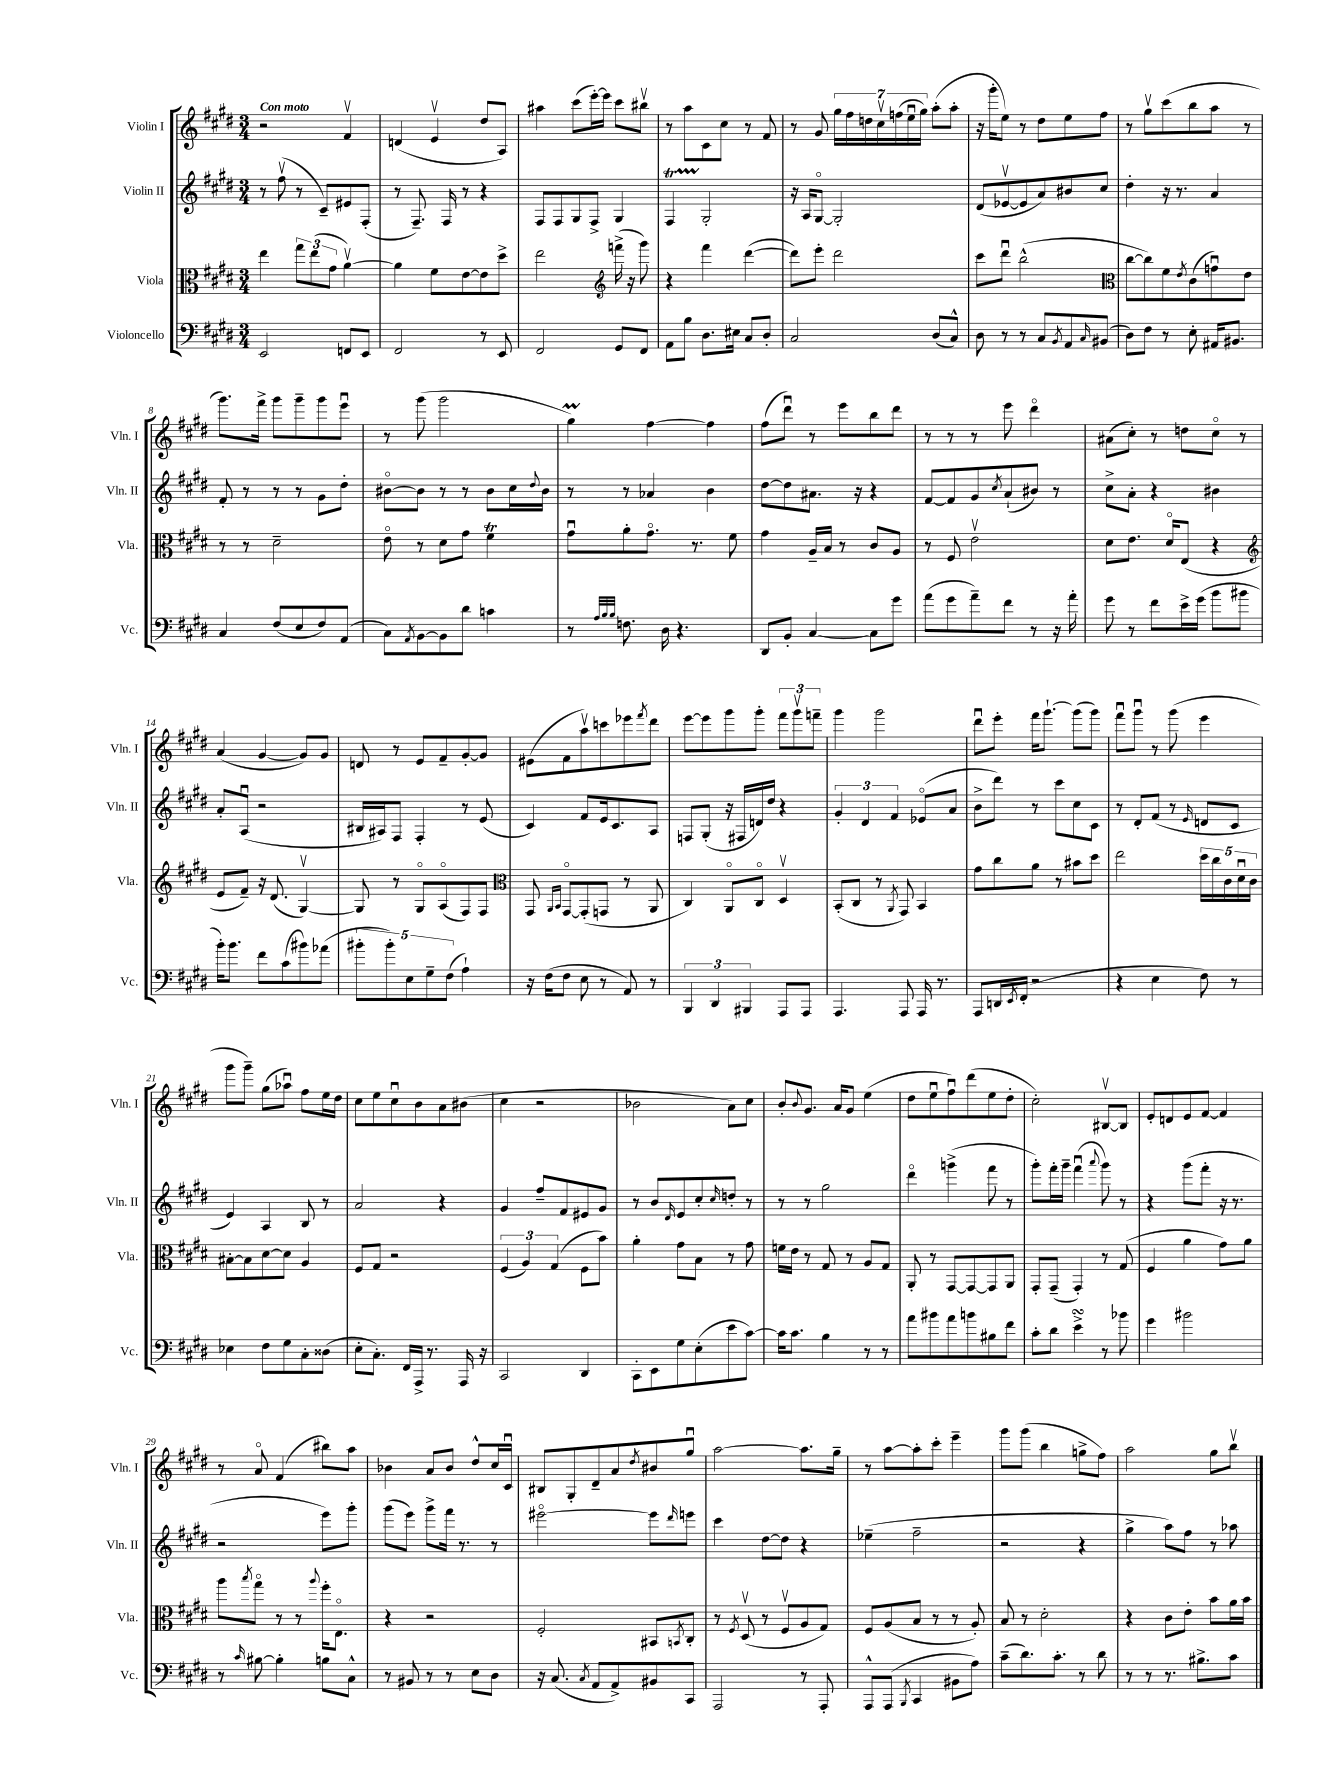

**kern	**kern	**kern	**kern
*staff4	*staff3	*staff2	*staff1
*clefF4	*clefC3	*clefG2	*clefG2
*k[f#c#g#d#]	*k[f#c#g#d#]	*k[f#c#g#d#]	*k[f#c#g#d#]
*M3/4	*M3/4	*M3/4	*M3/4
2EE	4ee	8r	2r
.	.	(8ff#v	.
.	12gg#	8r	.
.	(12ee	.	.
.	.	8c#~)	.
.	12g#	.	.
8FF	[4av)	8e#	4f#v
8EE	.	(8F#'	.
=	=	=	=
2FF#	4a]	8r	(4d
.	.	8.F#~)	.
.	8f#	.	4ev
.	.	16F#	.
.	[8e	8r	.
8r	8e]	4r	8dd#
8EE	8dd#^	.	8A)
=	=	=	=
2FF#	2ee	8F#	4aa#
.	.	8F#	.
.	.	8G#	(8ccc#
.	.	8F#^	[16eee')
.	.	.	16eee]
*	*clefG2	*	*
8GG#	(16fff^	4G#	8ccc#
.	16r	.	.
8FF#	8ggg#)	.	8bb#v
=	=	=	=
8AA	4r	4F#	8r
8B	.	.	8aa
8.D#	4fff#	2G#'	8c#
.	.	.	8cc#
16E#	.	.	.
8C#	([4ddd#	.	8r
8D#'	.	.	8f#
=	=	=	=
2C#	8ddd#])	16r	8r
.	.	16A	.
.	8eee'	[8G#o	8g#
.	2ddd#	2G#']	28gg#
.	.	.	28ff#
.	.	.	28dd
.	.	.	28cc#v
.	.	.	(28ff
.	.	.	28eeu
.	.	.	28gg#)
(8D#	.	.	(8aa'
8C#^^)	.	.	8aa'
=	=	=	=
8D#	8ccc#	(8d#	16r
.	.	.	16ggg#'
8r	8ddd#u	[8e-v	8ee)
8r	(2bb^^	8e-]	8r
8C#	.	8a)	8dd#
8qBB	.	.	.
8AA	.	8b#	8ee
16qqC#	.	.	.
(8BB#	.	8cc#	8ff#
=	=	=	=
*	*clefC3	*	*
8D#)	[8cc#	4dd#'	8r
8F#	8cc#])	.	8gg#v
8r	8f#	16r	(8ccc#
.	.	8.r	.
.	8qe	.	.
8E'	(8c#	.	8bb
16AA#	8gu)	4a	8aa
8.BB#	.	.	.
.	8e	.	8r
=	=	=	=
4C#	8r	8f#'	8.ggg#)
.	8r	8r	.
.	.	.	16fff#^
(8F#	2d#~	8r	8ggg#
8E	.	8r	8ggg#~
8F#)	.	8g#	8ggg#
(8AA	.	8dd#'	8eeeu
=	=	=	=
8C#)	8eo	[8b#o	8r
8qAA	.	.	.
[8BB	8r	8b#]	(8ggg#
8BB]	8d#	8r	2ggg#
8d#	8g#	8r	.
4c	4f#	8b#	.
.	.	16cc#	.
.	.	8qqdd#	.
.	.	16b#	.
=	=	=	=
8r	8g#u	8r	4gg#)
32qqA	.	.	.
32qqB	.	.	.
32qqB	.	.	.
8.F	8a'	8r	.
.	8.g#o	4a-	[4ff#
16D#	.	.	.
4.r	.	.	.
.	8.r	.	.
.	.	4b	4ff#]
.	8f#	.	.
=	=	=	=
8DD#	4g#	[8dd#	(8ff#
8BB'	.	8dd#]	8ddd#u)
[4C#	16A~	8.a#	8r
.	16B	.	.
.	8r	.	8eee
.	.	16r	.
8C#]	8c#	4r	8bb
8g#	8A	.	8ddd#
=	=	=	=
(8a	8r	[8f#	8r
8g#	8F#	8f#]	8r
8a~)	2ev	8g#	8r
.	.	8qcc#	.
8f#	.	(8a`	8eee
8r	.	8b#)	4ddd#o
16r	.	8r	.
16a'	.	.	.
=	=	=	=
8g#	8d#	8cc#^	(8a#
8r	8.e	8a'	8cc#')
8f#	.	4r	8r
.	16d#o	.	.
16e^	(8E	.	8dd
(16g#	.	.	.
8b	4r	4b#	8cc#o
8b#	.	.	8r
=	=	=	=
*	*clefG2	*	*
16b')	8e	8a'	(4a
8.b	.	.	.
.	8f#~)	(8Au	.
8f#	16r	2r	[4g#
.	(8.d#	.	.
(8c#	.	.	.
8b#)	[4G#v)	.	8g#])
(8a-	.	.	8g#
=	=	=	=
10b#'	8G#]	16B#	8d
.	.	16A#)	.
10b#')	.	.	.
.	8r	8F#	8r
10E	.	.	.
.	8G#o	4F#'	8e
10G#~	.	.	.
.	(8Ao	.	8f#~
(10F#	.	.	.
4A`)	8F#)	8r	[8g#'
.	8F#	(8e	8g#]
=	=	=	=
*	*clefC3	*	*
16r	8GG#	4c#)	(8e#
(16F#	.	.	.
.	16qqAA	.	.
.	16qqBB	.	.
8F#	[8GG#o	.	8f#
8E	(8GG#']	8f#	8aav)
8r	8GG	16e	8ccc
.	.	8.c#	.
8AA)	8r	.	8eee-
.	.	.	8qfff#
8r	8AA	8A	8ddd#
=	=	=	=
6BBB	4C#)	8F	[8eee
.	.	(8G#'	8eee]
6DD#	.	.	.
.	8AAo	16r	8ggg#
.	.	16F#	.
6BBB#	.	.	.
.	8C#o	16d)	8ggg#'
.	.	16dd#	.
8AAA	4D#v	4r	12fff#
.	.	.	12ggg#v
8AAA	.	.	.
.	.	.	12fff~
=	=	=	=
4.AAA	(8BB'	6g#'	4ggg#
.	8C#	.	.
.	.	6d#	.
.	8r	.	2ggg#
.	.	6f#	.
.	8qAA	.	.
8AAA	8GG#)	.	.
16AAA	4BB	(8e-o	.
8.r	.	.	.
.	.	8a	.
=	=	=	=
8AAA	8g#	8b^	8ddd#u
16DD	8cc#	8ddd#)	8eee'
8qEE	.	.	.
(16FF#'	.	.	.
2r	8a	8r	16fff#
.	.	.	[8.ggg#`
.	8r	8ccc#	.
.	8b#	8cc#	(8ggg#]
.	8dd#	8c#	8ggg#)
=	=	=	=
4r	2ee	8r	8fff#u
.	.	8d#'	8ggg#u
4E	.	(8f#	8r
.	.	8r	(8ggg#
.	.	16qqe	.
8F#)	20dd#	8d	4eee
.	20cc#	.	.
.	20c#	.	.
8r	.	8c#	.
.	20d#u	.	.
.	20c#	.	.
=	=	=	=
4E-	[8B#'	4e)	8ggg#
.	8B#]	.	8ggg#~)
8F#	[8d#	4A	(8gg#
8G#	8d#]	.	8aa-u)
8C#'	4A	8B	8ff#
(8D##	.	8r	16ee
.	.	.	16dd#
=	=	=	=
8E'	8F#	2a	8cc#
8.C#')	8G#	.	8ee
.	2r	.	8cc#u
16FF#	.	.	.
16AAA^	.	.	8b
8.r	.	.	.
.	.	4r	8a
16AAA	.	.	(8b#
16r	.	.	.
=	=	=	=
2CC#	(6F#	4g#	4cc#
.	6A)	.	.
.	.	8ff#~	2r
.	(6G#	.	.
.	.	8f#	.
4DD#	8F#	8e#	.
.	8b)	8g#	.
=	=	=	=
8CC#'	4a'	8r	2b-
8EE	.	8b	.
.	.	16qqd#	.
8G#	8g#	8e	.
(8E'	8B	8cc#'	.
.	.	16qqcc#	.
8e	8r	8dd'	8a)
[8c#)	8g#	8r	8cc#
=	=	=	=
16c#]	16f	8r	8b'
8.c#	16e	.	.
.	.	.	8qqb
.	8r	8r	8.g#
4B	8G#	2gg#	.
.	.	.	16a
.	8r	.	8g#
8r	8A	.	(4ee
8r	8G#	.	.
=	=	=	=
8a	8AA'	4ddd#o	8dd#
8b#	8r	.	8eeu
8a	[8GG#	(4ggg^	8ff#u)
8b	8GG#_	.	(8ddd#
8B#	8GG#]	8fff#	8ee
8f#	8AA	8r	8dd#'
=	=	=	=
8c#'	8GG#'	8ggg#')	2cc#')
8d#	(8GG#~	16fff#'	.
.	.	16ggg#~	.
4e^	4GG#')	(4fff#u	.
.	.	8qqaaa	.
8r	8r	8ggg#)	[8B#v
8b-	(8G#	8r	8B#]
=	=	=	=
4g#	4F#	4r	8e'
.	.	.	8d
2b#	4a	(8ggg#	8e
.	.	8fff#'	[8f#
.	8g#)	16r	4f#]
.	.	8.r	.
.	8a	.	.
=	=	=	=
8r	8aa	2r	8r
16qqc#	8qbb	.	.
[8B#	8gg#o	.	8ao
4B#']	8r	.	(4f#
.	8r	.	.
.	8qqaa	.	.
8B	16ff#'	8eee)	8bb#)
.	8.Eo	.	.
8C#^^	.	8ggg#'	8aa
=	=	=	=
8r	4r	(8ggg#	4b-
8BB#	.	8eee)	.
8r	2r	8ggg#^	8a
8r	.	16fff#	8b-
.	.	8.r	.
8E	.	.	8dd#^^
8D#	.	8r	16cc#
.	.	.	16c#u
=	=	=	=
16r	2F#'	[2eee#o	8B#
(8.C#	.	.	.
.	.	.	8G#'
8qC#	.	.	.
8AA	.	.	8d#~
8AA^)	.	.	8a
.	.	.	8qdd#
8BB#	8BB#	8eee#]	8b#
.	8qBB	16qqddd#	.
8CC#	8C#'	8eee	8gg#u
=	=	=	=
2AAA	8r	4ccc#	[2aa
.	8qF#	.	.
.	(8D#v	.	.
.	8r	[8dd#	.
.	8F#v	8dd#]	.
8r	8A	4r	8.aa]
8AAA'	8G#)	.	.
.	.	.	16gg#~
=	=	=	=
8AAA^^	8F#	(4ee-~	8r
(8AAA	(8A	.	[8aa
8qBBB	.	.	.
4CC#	8B	2ff#~	8aa']
.	8r	.	8ccc#'
8BB#	8r	.	4eee~
8A)	8A')	.	.
=	=	=	=
(8c#~	8B	2r	8ggg#
8.d#)	8r	.	(8ggg#
.	2d#'	.	4bb
8.c#'	.	.	.
8r	.	4r	8gg^
8d#	.	.	8ff#)
=	=	=	=
8r	4r	4gg#^	2aa
8r	.	.	.
8.r	8c#	8aa)	.
.	8e'	8ff#	.
8.B#^	.	.	.
.	8b	8r	8gg#
8c#	16a	8aa-	8bbv
.	16b	.	.
==	==	==	==
*-	*-	*-	*-
